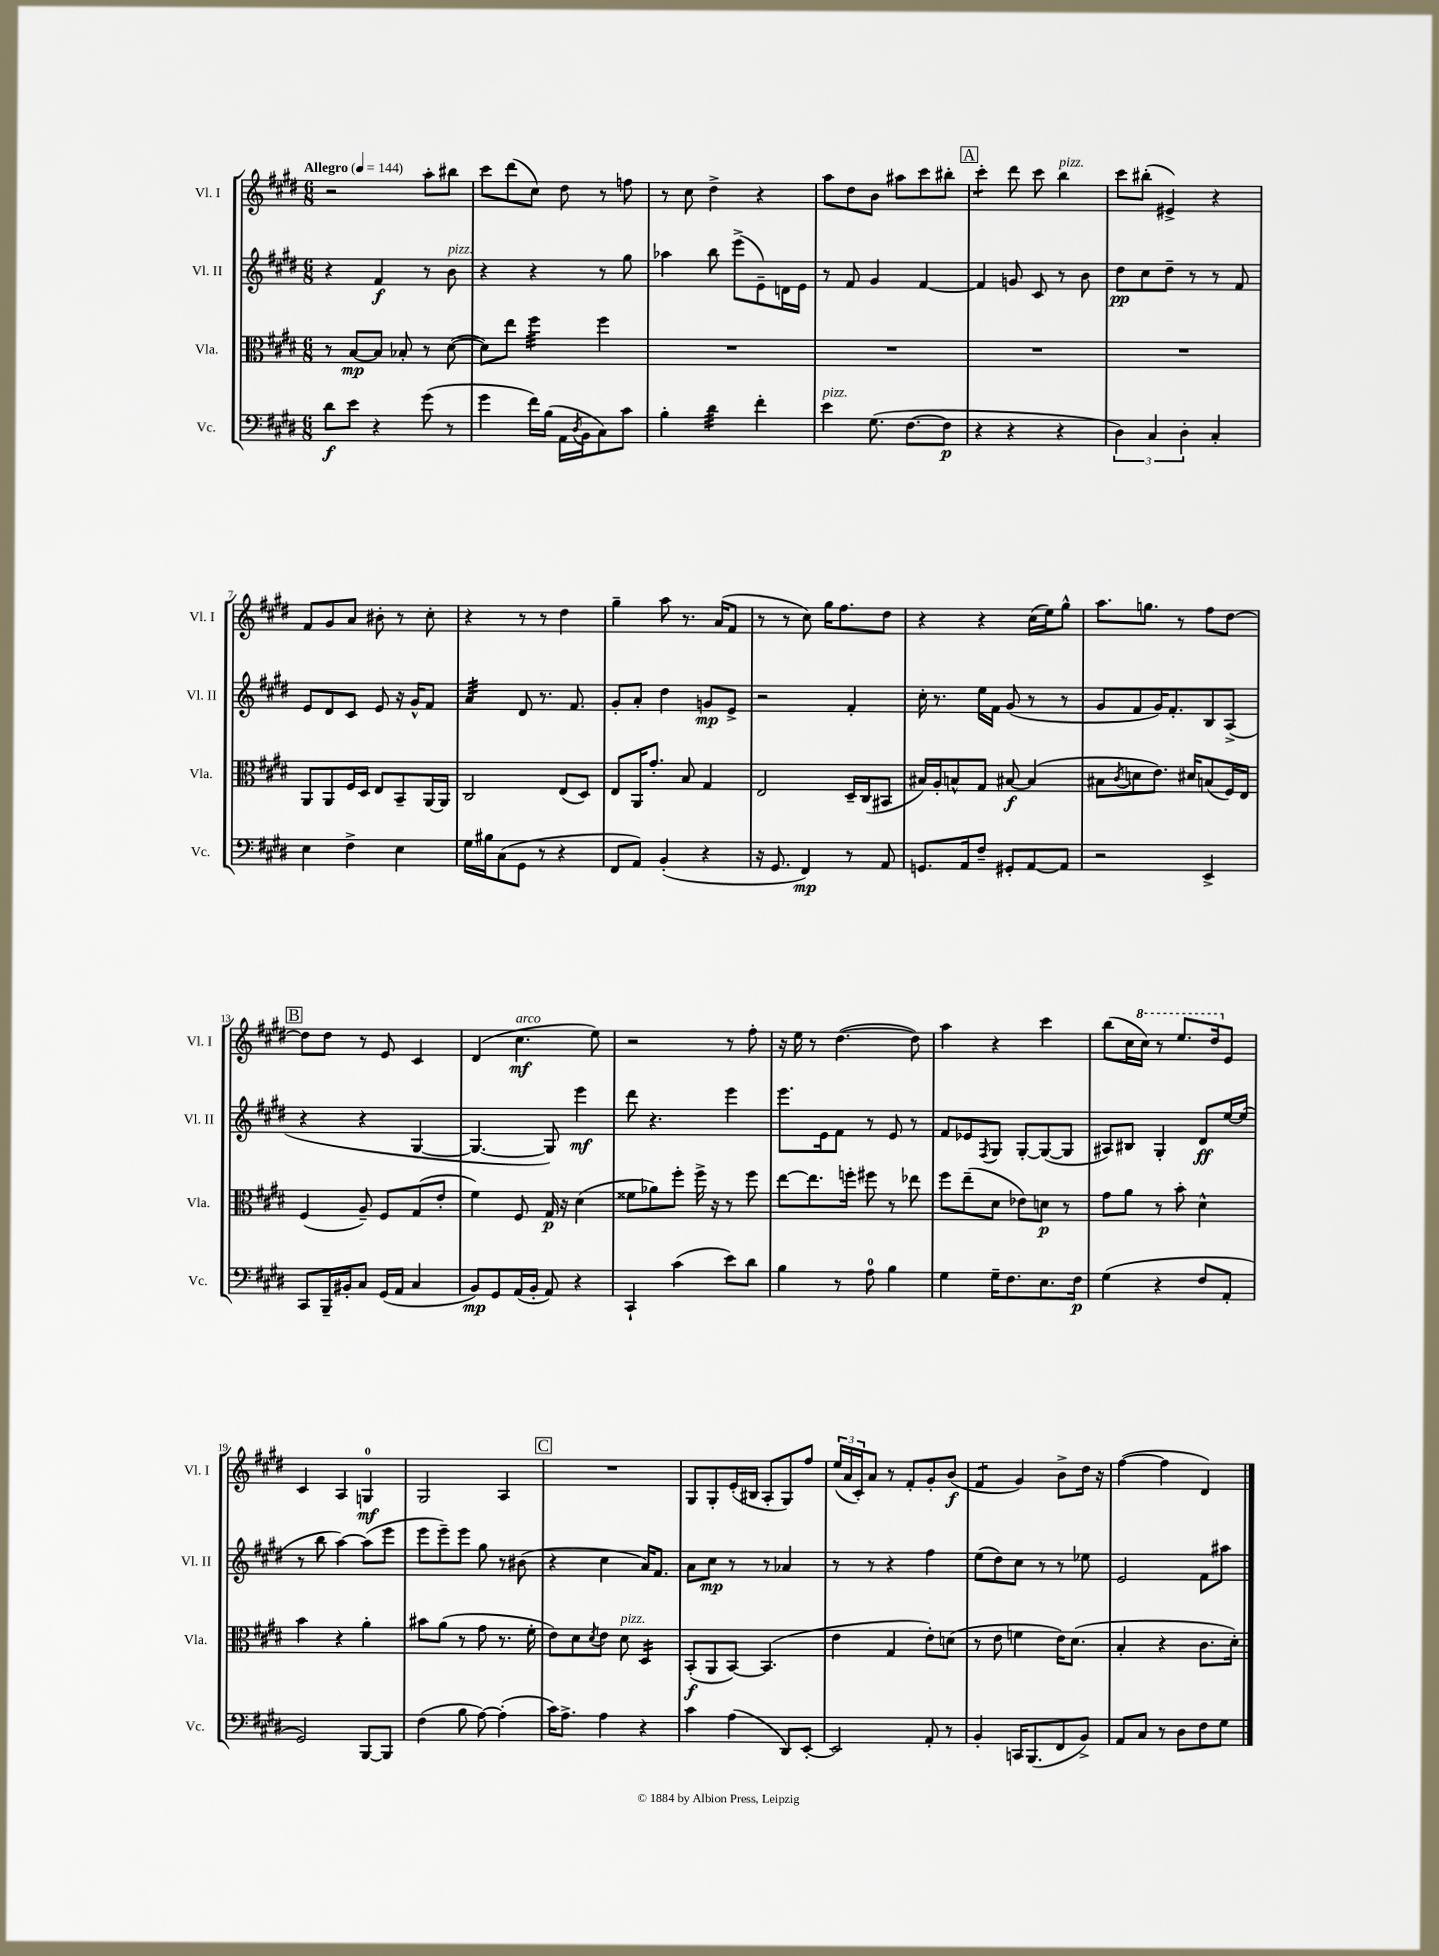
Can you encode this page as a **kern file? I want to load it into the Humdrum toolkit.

**kern	**kern	**kern	**kern
*staff4	*staff3	*staff2	*staff1
*clefF4	*clefC3	*clefG2	*clefG2
*k[f#c#g#d#]	*k[f#c#g#d#]	*k[f#c#g#d#]	*k[f#c#g#d#]
*M6/8	*M6/8	*M6/8	*M6/8
*MM144	*MM144	*MM144	*MM144
8d#\L	8r	4r	2r
8e\J	[8B/L	.	.
4r	8B/]J	4f#/	.
.	8B-'/	.	.
(8g#\	8r	8r	8aa'\L
8r	([8d#\	8b\	8bb#\J
=	=	=	=
4g#\	8d#\]L)	4r	8ccc#\L
.	8ee\J	.	(8ddd#\
16f#\LL)	4ff#\	4r	8cc#\J)
(16B\JJ	.	.	.
16AA\LL	.	.	8dd#\
8qD#/	.	.	.
16BB\J	.	.	.
8C#\)	4ff#\	8r	8r
8c#\J	.	8gg#\	8ff\
=	=	=	=
4B'\	2.r	4aa-\	8r
.	.	.	8cc#\
4d#\	.	8bb\	4dd#^\
.	.	(8eee^\L	.
4f#'\	.	8e~\)	4r
.	.	16d\L	.
.	.	16e\JJ	.
=	=	=	=
4e\	2.r	8r	8aa\L
.	.	8f#/	8dd#\
(8.G#\	.	4g#/	8b\J
.	.	.	8aa#\L
[8.F#\L	.	.	.
.	.	[4f#/	8ccc#\
8F#\]J	.	.	8bb#'\J
=	=	=	=
4r	2.r	4f#/]	4ccc#'\
4r	.	8g/	8ddd#\
.	.	8c#/	8ccc#\
4r	.	8r	4bb\
.	.	8b\	.
=	=	=	=
6D#\)	2.r	8dd#\L	8ccc#\L
.	.	8cc#\	(8bb#'\J
6C#/	.	.	.
.	.	8dd#~\J	4e#^/)
6D#'\	.	.	.
.	.	8r	.
4C#'/	.	8r	4r
.	.	8f#/	.
=	=	=	=
4E\	8AA/L	8e/L	8f#/L
.	8AA/	8d#/	8g#/
4F#^\	16F#/L	8c#/J	8a/J
.	16D#/JJ	.	.
.	8E/L	8e/	8b#'\
4E\	8BB~/	16r	8r
.	.	16g#^^/LK	.
.	[16AA/L	8f#/J	8cc#'\
.	16AA/]JJ	.	.
=	=	=	=
16G#\LL	2C#/	4a/	4r
16B#\J	.	.	.
(8C#\	.	.	.
8GG#\J	.	8d#/	8r
8r	.	8.r	8r
4r	(8E/L	.	4dd#\
.	.	8.f#/	.
.	8D#/J)	.	.
=	=	=	=
8FF#/L	8E/L	8g#'/L	4gg#~\
8AA/J)	16AA/K	8a'/J	.
.	8.g#'/J	.	.
(4BB'/	.	4dd#\	8aa\
.	8B/	.	8.r
4r	4G#/	8g/L	.
.	.	.	(16a/LK
.	.	8e^/J	8f#/J
=	=	=	=
16r	2E/	2r	8r
8.GG#/	.	.	.
.	.	.	8r
4FF#/)	.	.	8cc#\)
.	.	.	16gg#\LK
.	.	.	8.ff#\
8r	16D#~/LL	4f#'/	.
.	(16C#/J	.	.
8AA/	8BB#/J	.	8dd#\J
=	=	=	=
8.GG/L	16B#/LL)	16cc#'\	4r
.	16A'/J	8.r	.
.	8B^^/	.	.
16AA/k	.	.	.
8F#~/J	8G#/J	16ee\LL	4r
.	.	16f#\JJ	.
8GG#'/L	[8B#/	(8g#/	.
[8AA/	(4B#/]	8r	(16cc#\LL
.	.	.	16ee\J)
8AA/]J	.	8r	8gg#^^\J
=	=	=	=
2r	8B#\L	8g#/L	8.aa\L
.	8qc#/	.	.
.	8d\	8f#/	.
.	.	.	8.gg\J
.	8.e\J)	16g#/K)	.
.	.	8.f#'/	.
.	.	.	8r
.	16d#/LK	.	.
4EE^/	(8B/	8B/	8ff#\L
.	16F#/L)	(8A^/J	[8dd#\J
.	16E/JJ	.	.
=	=	=	=
8CC#/L	(4F#/	4r	8dd#\]L
16BBB~/L	.	.	8dd#\J
16BB#'/J	.	.	.
8C#/J	8A~/)	4r	8r
(16GG#/LL	8F#/L	.	8e/
16AA/JJ	.	.	.
4C#/	(8G#/	[4G#/	4c#/
.	8e'/J	.	.
=	=	=	=
8BB/L)	4f#\)	4.G#/_	(4d#/
8GG#/	.	.	.
(16AA/L	8F#/	.	4.cc#\
16BB'/JJ	.	.	.
8AA/)	16G#/	8G#/])	.
.	16r	.	.
4r	(4d#\	4eee\	.
.	.	.	8ee\)
=	=	=	=
4CC#`/	8f##\L	8ddd#\	2r
.	8a-\)	4.r	.
(4c#\	8ff#'\J	.	.
.	16ff#^\	.	.
.	16r	.	.
8e\L)	8r	4eee\	8r
8d#\J	8ff#\	.	8ff#'\
=	=	=	=
4B\	[8ee\L	8.eee\L	16r
.	.	.	16ee\
.	8.ee\]	.	8r
.	.	16e\k	.
8r	.	8f#\J	([4.dd#\
.	16ff'\Jk	.	.
8A\	8ff#\	8r	.
4B\	8r	8e/	.
.	8ee-\	8r	8dd#\])
=	=	=	=
4G#\	8ff#\L	8f#/L	4aa\
.	(8ee~\	8e-/	.
.	.	8qF#/	.
16G#~\LK	8d#\J	8G#/J	4r
8.F#\	.	.	.
.	8e-\L)	[8G#'/L	.
8.E\	8d\J	(8G#/_	4ccc#\
.	8r	8G#/]J	.
16F#\Jk	.	.	.
=	=	=	=
(4G#\	8g#\L	8A#/L)	(8bb\L
.	8a\J	8B#/J	16cc#\L
.	.	.	16ccc#\JJ)
4r	8r	4G#'/	8r
.	8b'\	.	8.eee/L
8F#/L	4d#^^\	8d#/L	.
.	.	.	16ddd#/k
8AA'/J	.	[16ee/L	8e/J
.	.	(16ee/]JJ	.
=	=	=	=
2GG#/)	4b\	8r	4c#/
.	.	8bb\	.
.	4r	[4aa\)	4A/
[8BBB/L	4a'\	(8aa\]L	4G/
8BBB/]J	.	8eee\J	.
=	=	=	=
(4F#\	8b#\L	8eee\L	2G#/
.	(8a\J	8eee~\)	.
8B\	8r	8eee\J	.
[8A\)	8g#\	8gg#\	.
(4A'\]	8.r	8r	4A/
.	.	(8b#\	.
.	16f#'\	.	.
=	=	=	=
16c#\LK)	8e\L)	4r	2.r
8.A^\J	.	.	.
.	8d#\	.	.
.	8qd#/	.	.
4A\	8e\J	4cc#\	.
.	8d#\	.	.
4r	4D#/	16a/LK)	.
.	.	8.f#/J	.
=	=	=	=
4c#\	(8BB'/L	8a\L	8G#/L
.	8AA/	8cc#\J	8G#'/
(4A\	[8BB/J)	8r	(16e'/L
.	.	.	16B#/JJ
.	(4.BB/]	8r	8A'/L
8DD#/L)	.	4a-/	8G#/)
[8EE'/J	.	.	8ff#/J
=	=	=	=
2EE/]	4e\	8r	(24ee/LL
.	.	.	24a/
.	.	.	24c#'/J)
.	.	8r	8a/J
.	4G#/	4r	8r
.	.	.	8f#'/L
8AA'/	8e'\L)	4ff#\	8g#'/
8r	(8d\J	.	(8b/J
=	=	=	=
4BB'/	8r	(8ee\L	4f#/
.	8e\	8dd#\)	.
16CC/LK	4f\	8cc#\J	4g#/)
(8.BBB/	.	.	.
.	.	8r	.
8FF#/	16e\LK)	8r	8b^\L
.	(8.d#\J	.	.
8BB^/J)	.	8ee-\	16dd#\Jk
.	.	.	16r
=	=	=	=
8AA/L	4B'/	2e/	([4ff#\
8C#/J	.	.	.
8r	4r	.	4ff#\]
8D#\L	.	.	.
8F#\	8.c#\L	8f#\L	4d#/)
8G#\J	.	8aa#\J	.
.	16d#'\Jk)	.	.
==	==	==	==
*-	*-	*-	*-
